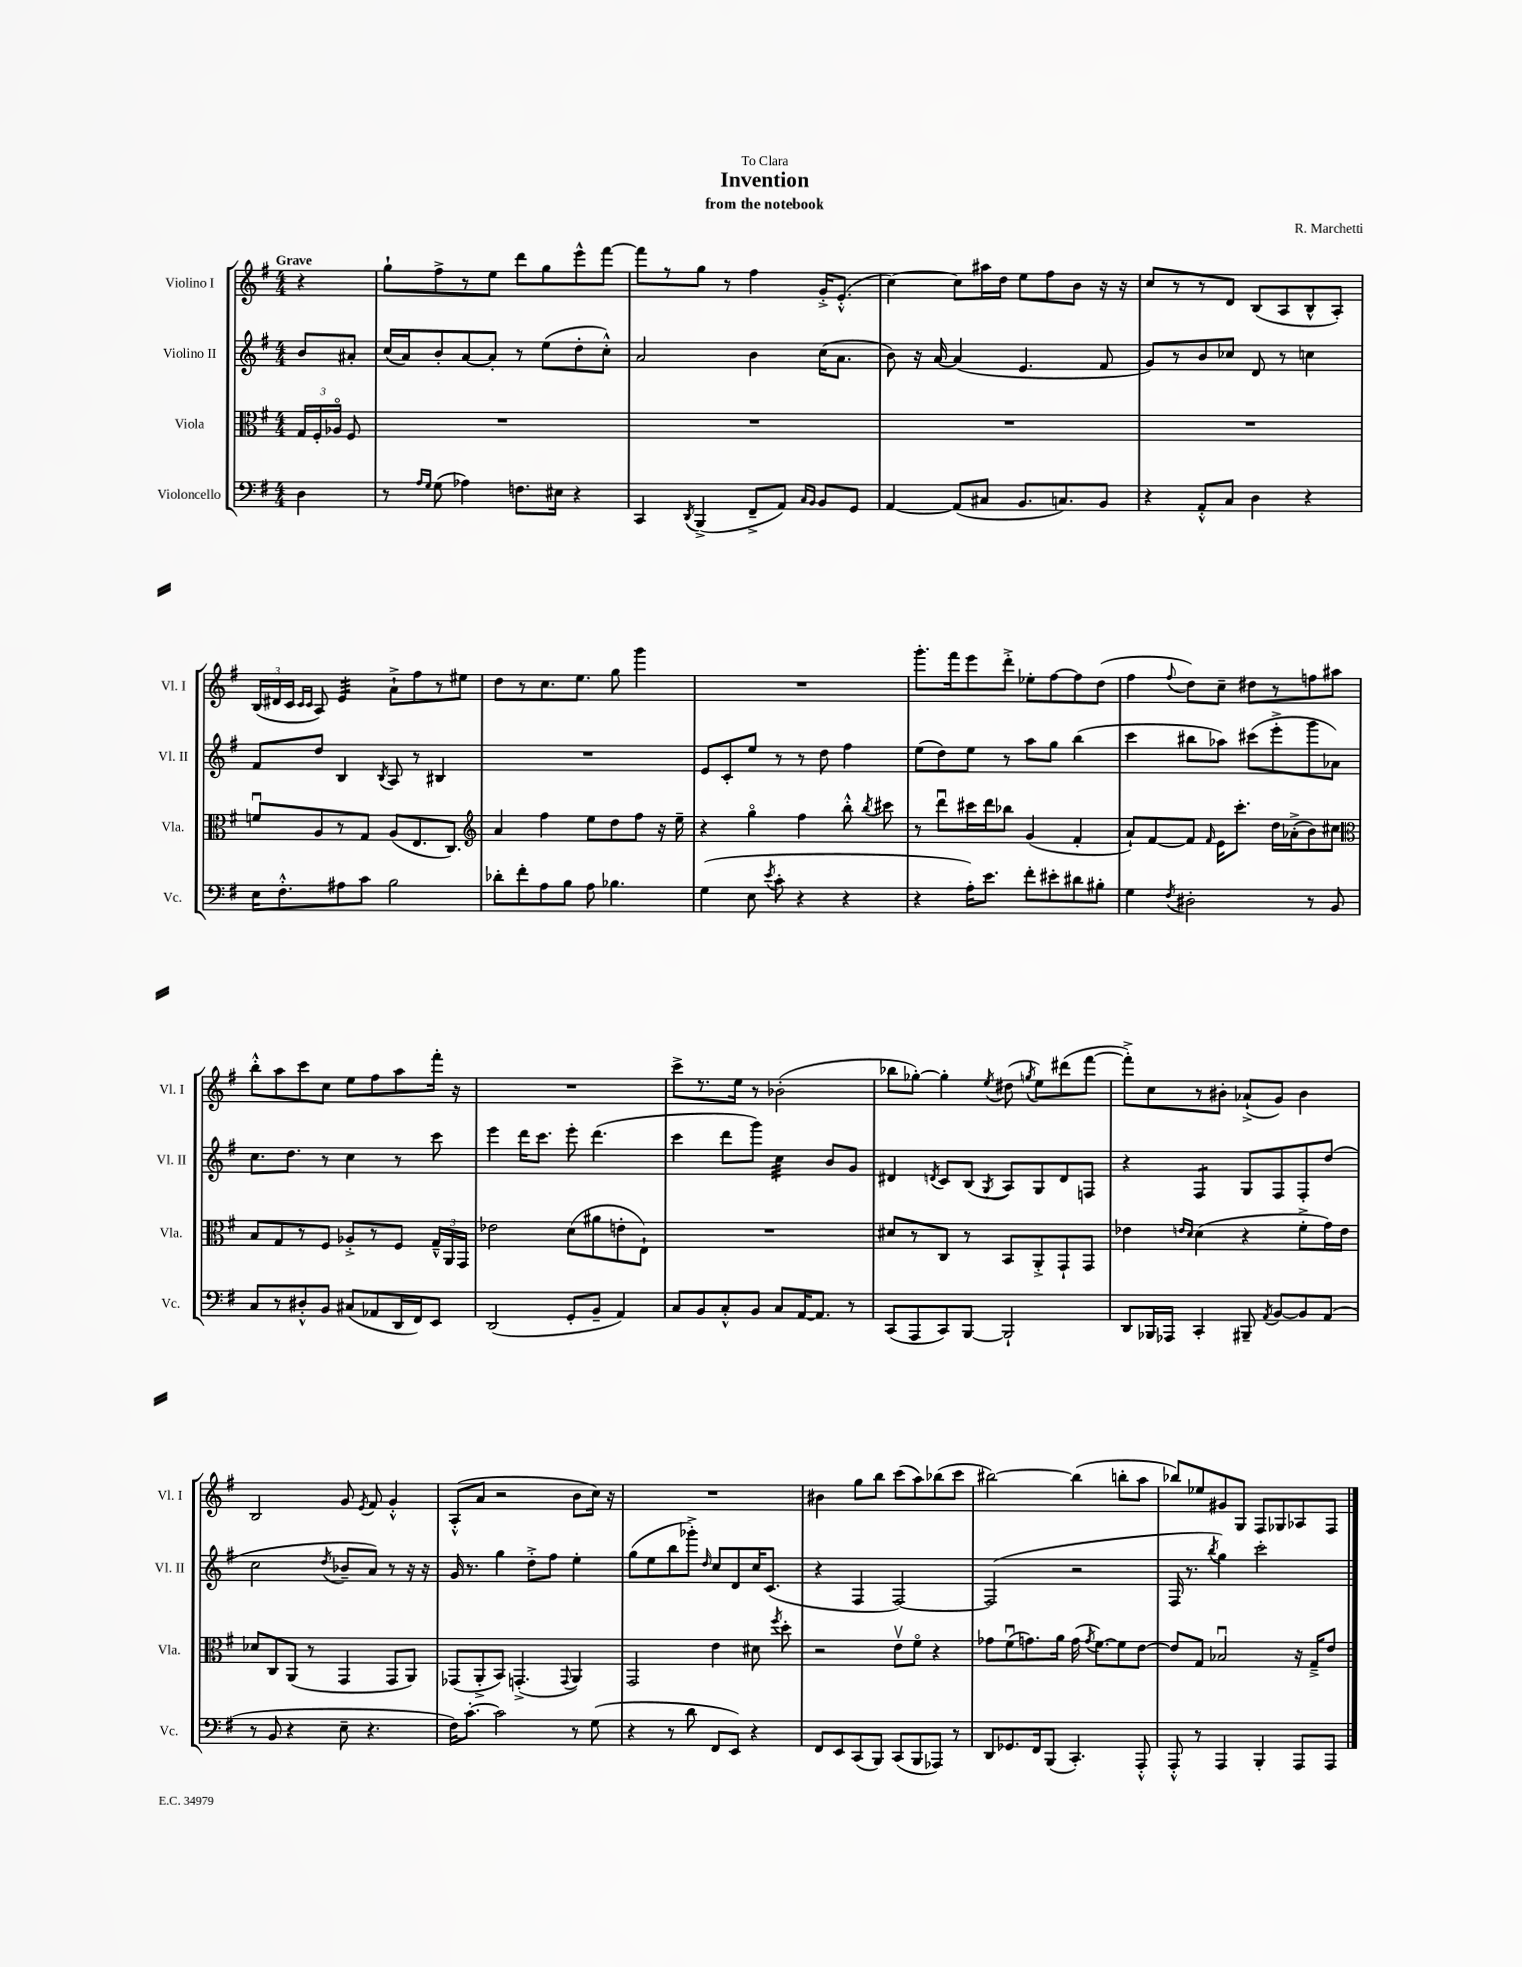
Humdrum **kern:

**kern	**kern	**kern	**kern
*staff4	*staff3	*staff2	*staff1
*clefF4	*clefC3	*clefG2	*clefG2
*k[f#]	*k[f#]	*k[f#]	*k[f#]
*M4/4	*M4/4	*M4/4	*M4/4
4D	24G	8b	4r
.	24F#'	.	.
.	24A-o	.	.
.	8F#	8a#'	.
=	=	=	=
8r	1r	(16cc	8gg`
.	.	16a)	.
16qqA	.	.	.
16qqG	.	.	.
(8G	.	8b'	8ff#^
4A-)	.	[8a	8r
.	.	8a']	8ee
8.F	.	8r	8ddd
.	.	(8ee	8gg
16E#	.	.	.
4r	.	8dd'	8eee^^
.	.	8cc'^^)	[8fff#
=	=	=	=
4CC	1r	2a	8fff#]
.	.	.	8r
8qDD	.	.	.
(4BBB^	.	.	8gg
.	.	.	8r
8FF#~^	.	4b	4ff#
8AA)	.	.	.
16qqC	.	.	.
16qqBB	.	.	.
8BB	.	(16cc	16g'^
.	.	8.a	(8.e'^^
8GG	.	.	.
=	=	=	=
[4AA	1r	8b)	[4cc)
.	.	16r	.
.	.	[16a	.
(8AA]	.	(4a]	8cc]
8C#	.	.	16aa#
.	.	.	16dd
8.BB	.	4.e	8ee
.	.	.	8ff#
8.C)	.	.	.
.	.	.	8b
8BB	.	8f#	16r
.	.	.	16r
=	=	=	=
4r	1r	8g)	8cc
.	.	8r	8r
8AA'^^	.	8b	8r
8C	.	8cc-	8d
4D	.	8d	(8B
.	.	8r	8A
4r	.	4cc	8B^^
.	.	.	8A')
=	=	=	=
16E	8fu	8f#	(24B
.	.	.	24d#
8.F#'^^	.	.	.
.	.	.	24c
.	.	.	16qqc
.	.	.	16qqc
.	8A	8dd	8A)
8A#	8r	4B	4e
8c	8G	.	.
.	.	8qB	.
2B	(8A	8A	8a`^
.	8.E	8r	8ff#
.	.	4B#	8r
.	8.C)	.	.
.	.	.	8ee#
=	=	=	=
*	*clefG2	*	*
8d-'	4a	1r	8dd
8f#'	.	.	8r
8A	4ff#	.	8.cc
8B	.	.	.
.	.	.	8.ee
8A	8ee	.	.
4.B-	8dd	.	8gg
.	8ff#	.	4ggg
.	16r	.	.
.	16ee~	.	.
=	=	=	=
(4G	4r	8e	1r
.	.	8c'	.
8E	4ggo	8ee	.
8qe	.	.	.
8c'	.	8r	.
4r	4ff#	8r	.
.	.	8dd	.
4r	8bb'^^	4ff#	.
.	8qbb	.	.
.	8ccc#	.	.
=	=	=	=
4r	8r	(8ee	8.ggg'
.	8dddu	8dd)	.
.	.	.	16fff#
16A')	16ccc#	8ee	8eee
8.e	16ddd	.	.
.	8bb-	8r	8ddd'^
8f#'	(4g	8aa	8ee-'
8e#'	.	8gg	[8ff#
8d#	4f#'	(4bb	8ff#]
8B#'	.	.	(8dd
=	=	=	=
4G	8a`)	4ccc	4ff#
.	[8f#	.	.
8qF#	.	.	8qqff#
2D#'	8f#]	8bb#	8dd)
.	16qqf#	.	.
.	16e	8aa-)	8cc~
.	8.ccc'	.	.
.	.	(8ccc#	8dd#
.	16dd	8eee'^	8r
.	(16a-'^	.	.
8r	8b)	8ggg	8ff
8BB	8cc#	8a-)	8aa#
=	=	=	=
*	*clefC3	*	*
8C	8B	8.cc	8bb'^^
8r	8G	.	8aa
.	.	8.dd	.
8D#'^^	8r	.	8ccc
8BB	8F#	8r	8cc
(8C#	8A-'^	4cc	8ee
8AA-	8r	.	8ff#
16DD	8F#	8r	8aa
16FF#)	.	.	.
8EE	24G~^^	8ccc	16fff#'
.	24AA	.	.
.	.	.	16r
.	24GG	.	.
=	=	=	=
(2DD	2e-	4eee	1r
.	.	16ddd	.
.	.	8.ccc	.
8GG'	(8d	8eee'	.
8BB~	8a#	(4.ddd	.
4AA)	8e'	.	.
.	8E`)	.	.
=	=	=	=
8C	1r	4ccc	8ccc^
8BB	.	.	8.r
8C'^^	.	8ddd	.
.	.	.	16ee
8BB	.	8ggg)	8r
8C	.	4cc	(2b-'
[16AA	.	.	.
8.AA]	.	.	.
.	.	8b	.
8r	.	8g	.
=	=	=	=
(8CC	8d#	4d#	8bb-
8AAA	8r	.	[8gg-')
.	.	8qd	.
8CC)	8C	8c	4gg-']
[8BBB	8r	(8B	.
.	.	8qG	8qee
2BBB`]	8BB	8A)	(8dd#
.	.	.	8qgg
.	8AA'^	8G	8ee)
.	8GG`	8d	(8ddd#
.	8GG	8F	[8fff#
=	=	=	=
8DD	4e-	4r	8fff#'^])
16BBB-	.	.	8cc
16AAA-	.	.	.
.	16qqe	.	.
.	16qqd	.	.
4CC'	(4d	4F#	8r
.	.	.	8b#'
8BBB#~	4r	8G	(8a-`^
8qAA	.	.	.
[8BB	.	8F#	8g)
8BB]	8f#'^	8F#'	4b#
(8AA	16g)	(8dd	.
.	16e	.	.
=	=	=	=
8r	8d-	2cc	2B
8BB	8C	.	.
4r	(8AA	.	.
.	8r	.	.
.	.	8qdd	.
8E~	4GG	8b-~	8g
.	.	.	8qe
4.r	.	8a)	8f#
.	8GG	8r	4g'^^
.	8AA)	16r	.
.	.	16r	.
=	=	=	=
16F#)	(8GG-	16g	(8A'^^
[8.c'	.	8.r	.
.	8AA'^	.	8a
2c]	8BB)	4gg	2r
.	(4.GG'^	.	.
.	.	8dd'^	.
.	.	8ff#	.
.	8qqGG	.	.
8r	4AA)	4ee'	8b
(8G	.	.	16cc)
.	.	.	16r
=	=	=	=
4r	2GG	(8gg	1r
.	.	8ee	.
8r	.	8bb	.
8d	.	8ggg-'^)	.
.	.	16qqdd	.
8FF#	4e	8cc	.
8EE)	.	8d	.
4r	8d#	16cc	.
.	.	(8.c	.
.	8qff#	.	.
.	8dd'	.	.
=	=	=	=
8FF#	2r	4r	4b#
8EE	.	.	.
(8CC	.	4F#	8gg
8BBB)	.	.	8bb
(8CC	8ev	[2F#)	(8ccc
8BBB	8f#o	.	8aa)
8AAA-)	4r	.	(8bb-
8r	.	.	8ccc
=	=	=	=
8DD	8g-	(2F#]	[2bb#)
8.GG-	(8f#u	.	.
.	8.g)	.	.
16FF#	.	.	.
(8BBB	.	.	.
.	16a	.	.
4.CC')	(16g	2r	(4bb#]
.	8qg	.	.
.	[8.f#)	.	.
.	8f#]	.	8bb'
8AAA'^^	[8e	.	8aa
=	=	=	=
8AAA'^^	8e]	16F#	8bb-)
.	.	8.r	.
8r	8G	.	8ee-
.	.	8qbb	.
4AAA	2B-u	4gg)	8g#
.	.	.	8G
4BBB'	.	2ccc'	8F#
.	.	.	8G-
8AAA	16r	.	8A-
.	16G~^	.	.
8AAA	8e	.	8F#
==	==	==	==
*-	*-	*-	*-
